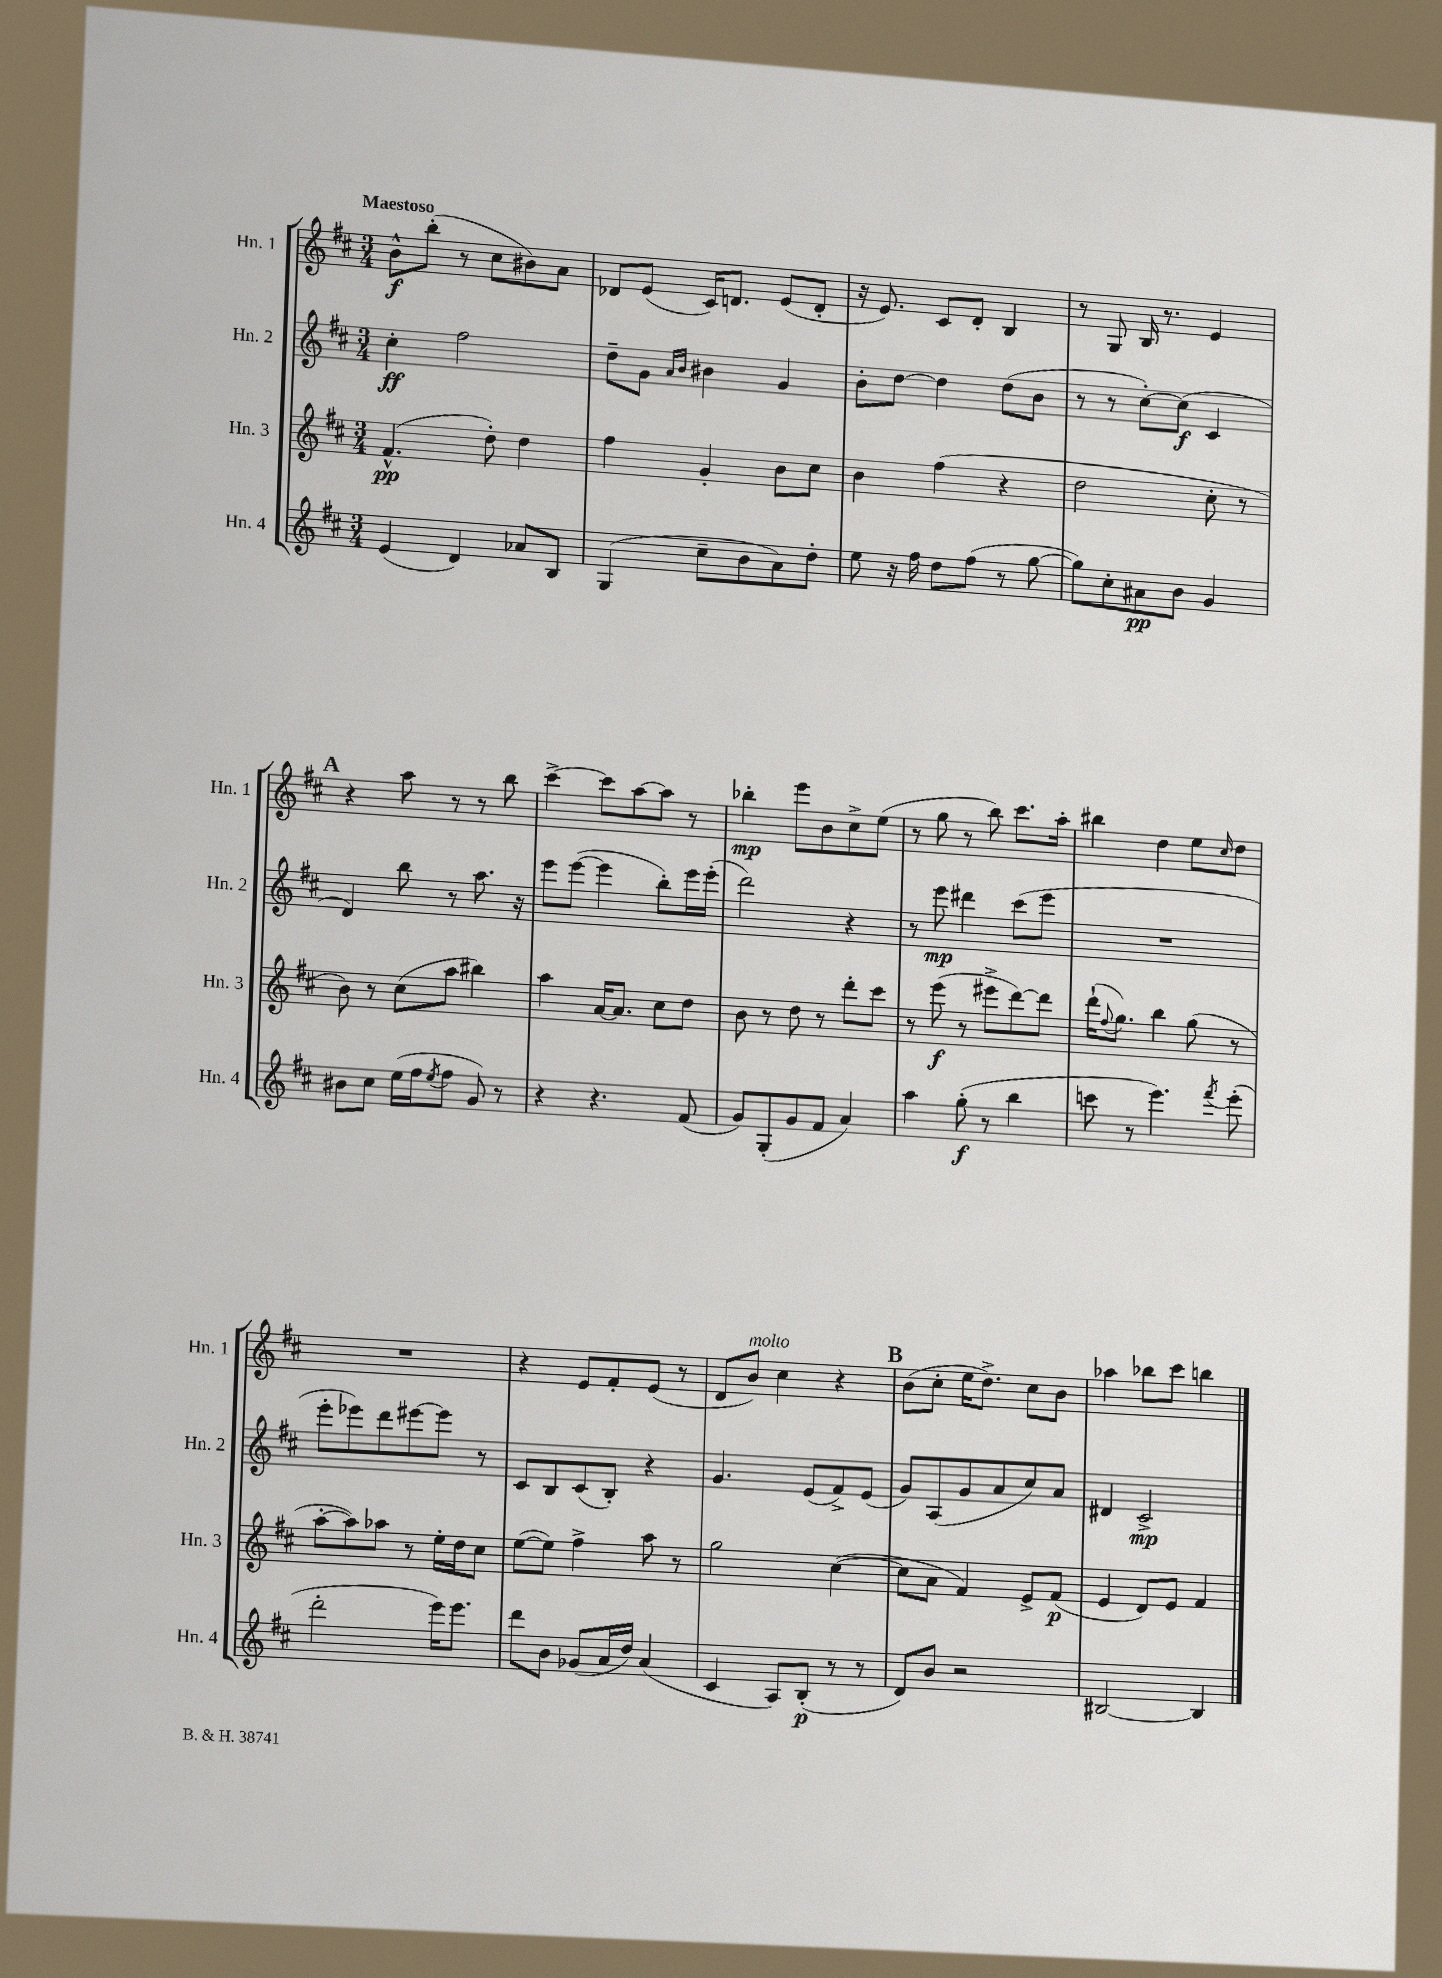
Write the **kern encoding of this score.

**kern	**kern	**kern	**kern
*staff4	*staff3	*staff2	*staff1
*clefG2	*clefG2	*clefG2	*clefG2
*k[f#c#]	*k[f#c#]	*k[f#c#]	*k[f#c#]
*M3/4	*M3/4	*M3/4	*M3/4
(4e/	(4.f#^^/	4cc#'\	8b^^\L
.	.	.	(8bb'\J
4d/)	.	2ff#\	8r
.	8dd'\)	.	8cc#\L
8a-/L	4dd\	.	8b#\)
8B/J	.	.	8a\J
=	=	=	=
(4G/	4ff#\	8dd~\L	8d-/L
.	.	8g\J	(8e/J
.	.	16qqa/LL	.
.	.	16qqb/JJ	.
8cc#~\L	4g'/	4b#\	16c#/LK)
.	.	.	8.d/J
8b\	.	.	.
8a\)	8b\L	4g/	(8e/L
8dd'\J	8cc#\J	.	8d'/J
=	=	=	=
8ee\	4b\	8b'\L	16r
.	.	.	8.e/)
16r	.	[8dd\J	.
16ff#\	.	.	.
8dd\L	(4ff#\	4dd\]	8c#/L
(8ff#\J	.	.	8d'/J
8r	4r	(8dd\L	4B/
[8gg\	.	8b\J	.
=	=	=	=
8gg\]L)	2dd\	8r	8r
8cc#'\	.	8r	8G/
8a#\	.	[8cc#'\L)	16B/
.	.	.	8.r
8b\J	.	(8cc#\]J	.
4g/	8cc#'\	4c#/	4e/
.	8r	.	.
=	=	=	=
8b#\L	8b\)	4d/)	4r
8cc#\J	8r	.	.
(16ee\LL	(8cc#\L	8bb\	8aa\
16ff#\J	.	.	.
8qee/	.	.	.
8ff#\J	8aa\J	8r	8r
8g/)	4bb#\)	8.aa\	8r
8r	.	.	8bb\
.	.	16r	.
=	=	=	=
4r	4aa\	8eee\L	[4ccc#^\
.	.	([8eee\J	.
4.r	[16a/LK	4eee\]	8ccc#\]L
.	8.a/]J	.	.
.	.	.	[8aa\
.	8cc#\L	8bb'\L)	8aa\]J
(8f#/	8dd\J	16eee\L	8r
.	.	(16eee'\JJ	.
=	=	=	=
8g/L)	8b\	2ddd\)	4bb-'\
(8G'/	8r	.	.
8g/	8dd\	.	8eee\L
8f#/J	8r	.	8b\
4a/)	8ddd'\L	4r	8cc#^\
.	8ccc#\J	.	(8ee\J
=	=	=	=
4aa\	8r	8r	8r
.	(8eee\	8eee\	8gg\
(8gg'\	8r	4ddd#\	8r
8r	8eee#^\L	.	8bb\)
4bb\	[8ddd\)	(8ccc#\L	8.ccc#\L
.	8ddd\]J	8eee\J	.
.	.	.	16aa'\Jk
=	=	=	=
8ccc\	(16ddd`\LK	2.r	4bb#\
.	8qqff#/	.	.
.	8.gg\J)	.	.
8r	.	.	.
4.eee\)	4bb\	.	4dd\
.	(8gg\	.	8ee\L
8qfff#/	.	.	16qqcc#/
(8eee'\	8r	.	8dd\J
=	=	=	=
2ddd'\	[8aa'\L	8eee'\L	2.r
.	8aa\])	8eee-\)	.
.	8aa-\J	8ddd\	.
.	8r	[8eee#\	.
16eee\LK)	16ee'\LL	8eee#\]J	.
8.eee\J	16dd\J	.	.
.	8cc#\J	8r	.
=	=	=	=
8ddd\L	([8ee\L	8c#/L	4r
8b\J	8ee\]J)	8B/	.
(8g-/L	4ff#^\	(8c#/	8e/L
16a/L	.	8B'/J)	8f#'/
16dd/JJ)	.	.	.
(4a/	8aa\	4r	(8e/J
.	8r	.	8r
=	=	=	=
4c#/	2gg\	4.g/	8d/L
.	.	.	8b/J)
8A/L)	.	.	4cc#\
(8B'/J	.	(8e/L	.
8r	([4cc#\	8f#^/)	4r
8r	.	(8e/J	.
=	=	=	=
8d/L)	8cc#\]L	8g/L)	(8b\L
8b/J	8a\J	(8A/	8cc#'\J
2r	4f#/)	8g/	16ee\LK
.	.	.	8.dd^\J)
.	.	8a/	.
.	8e^/L	8cc#/)	8cc#\L
.	(8f#/J	8a/J	8b\J
=	=	=	=
[2B#/	4e/	4d#/	4aa-\
.	8d/L)	2c#^/	8bb-\L
.	8e/J	.	8ccc#\J
4B#/]	4f#/	.	4bb\
==	==	==	==
*-	*-	*-	*-
